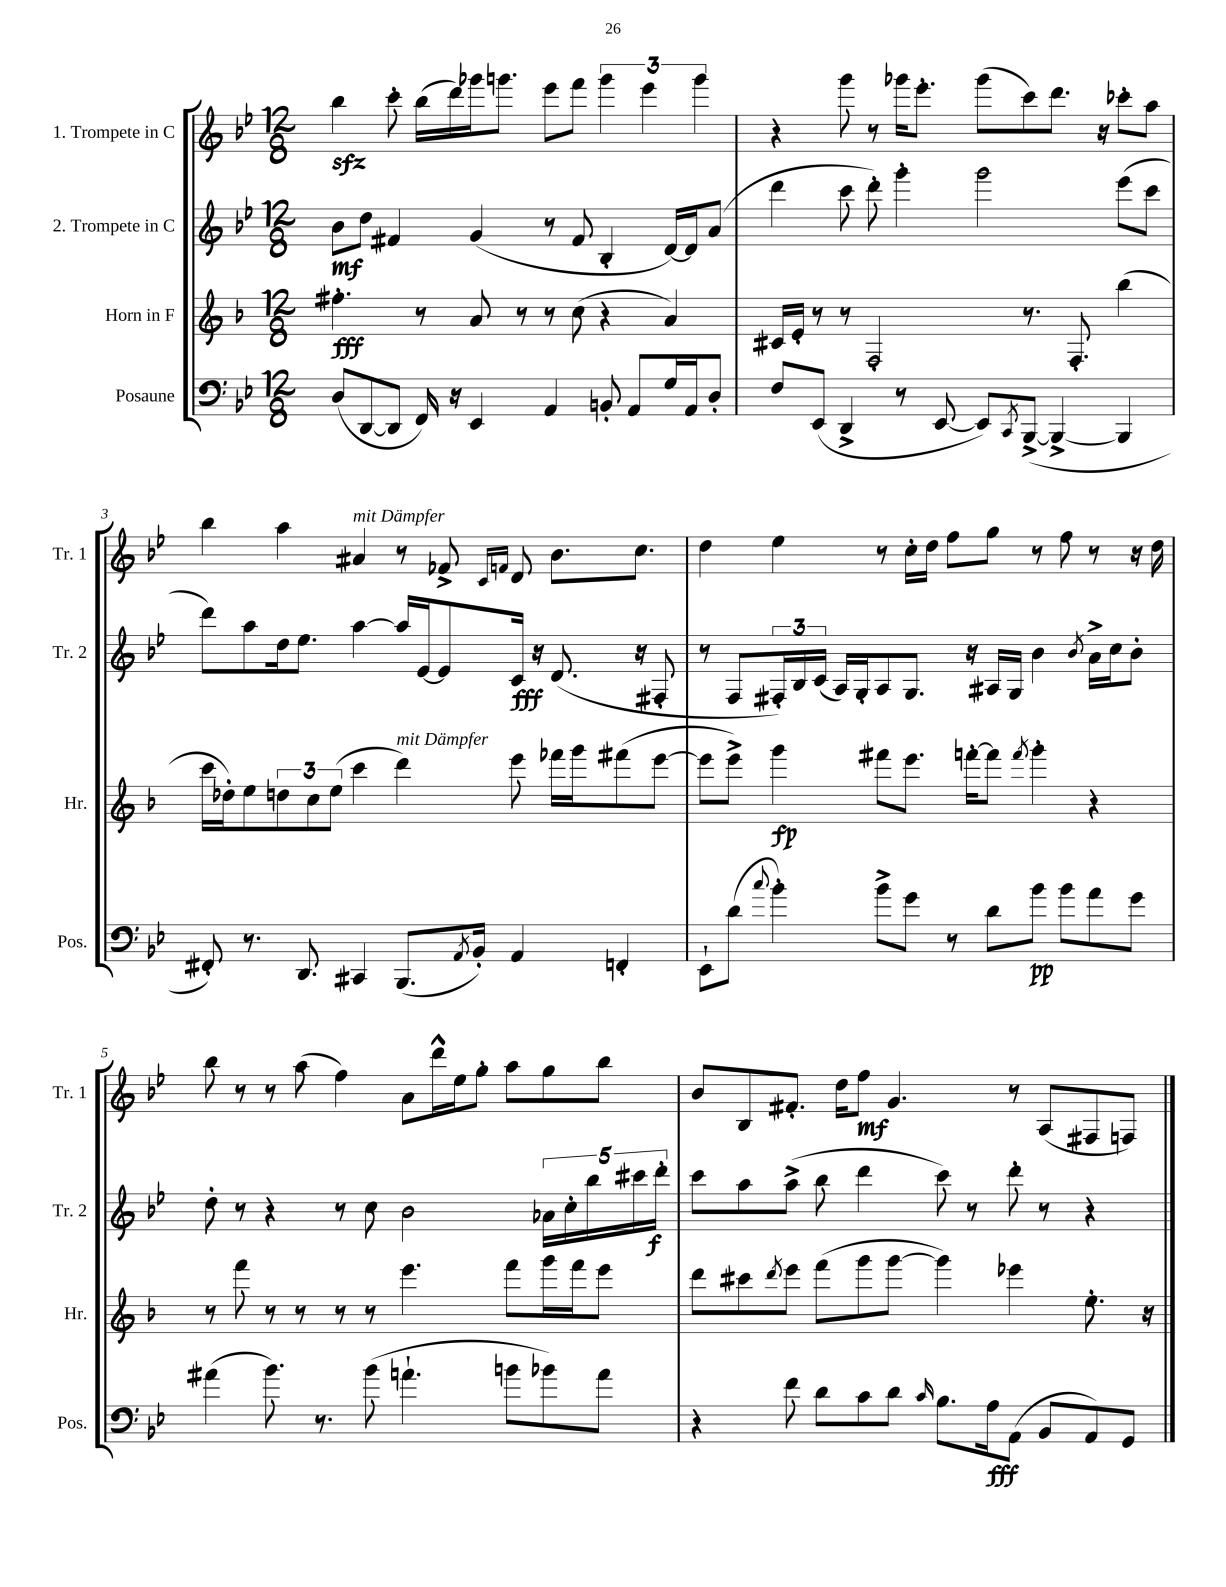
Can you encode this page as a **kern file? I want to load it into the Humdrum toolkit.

**kern	**kern	**kern	**kern
*staff4	*staff3	*staff2	*staff1
*clefF4	*clefG2	*clefG2	*clefG2
*k[b-e-]	*k[b-]	*k[b-e-]	*k[b-e-]
*M12/8	*M12/8	*M12/8	*M12/8
(8D	4.ff#'	8b-	4bb-
[8DD	.	8dd	.
8DD]	.	4f#	8ccc'
16FF)	8r	.	(16bb-
16r	.	.	16ddd)
4EE-	8a	(4g	16ggg-
.	.	.	8.ggg
.	8r	.	.
4AA	8r	8r	8eee-
.	(8cc	8f#	8fff
8BB'	4r	4B-'	6ggg
8AA	.	.	.
.	.	.	6eee-
16G	4a)	[16d)	.
16AA	.	16d]	.
.	.	.	6ggg
8D'	.	(8a	.
=	=	=	=
8F	16c#	4ddd	4r
.	16e'	.	.
(8EE-	8r	.	.
4DD^	8r	8ccc	8ggg
.	2F'	8ddd')	8r
8r	.	4ggg'	16ggg-
.	.	.	8.eee-'
[8EE-	.	.	.
8EE-])	.	2ggg	(8ggg-
8qCC	.	.	.
([8BBB-^	8.r	.	8ccc)
4BBB-^_	.	.	8.ddd
.	8.F'	.	.
.	.	.	16r
4BBB-]	(4bb-	(8eee-	8ccc-'
.	.	8ccc	8aa
=	=	=	=
8FF#')	16ccc	8ddd)	4bb-
.	16dd-')	.	.
8.r	8ee	8aa	.
.	12dd	16dd	4aa
8.DD	.	8.ee-	.
.	12cc	.	.
.	(12ee	.	.
4CC#	4ccc	[4aa	4a#
(8.BBB-	4ddd)	16aa]	8r
.	.	[16e-	.
.	.	8e-]	8f-^
8qAA	.	.	.
16BB-')	.	.	.
.	.	.	16qqc
.	.	.	16qqf
4AA	8eee	16c	8d
.	.	16r	.
.	16fff-	(8.d	8.b-
.	16ggg	.	.
4FF'	(8fff#	.	.
.	.	16r	8.cc
.	[8eee	8F#'	.
=	=	=	=
8EE-`	8eee]	8r	4dd
(8d	8eee^)	8F	.
8qqcc	.	.	.
4b-')	4ggg	24F#')	4ee-
.	.	24B-	.
.	.	(24c	.
.	.	16A)	.
.	.	16G'	.
8b-^	8fff#	8A	8r
8g	8.eee	8.G	16cc'
.	.	.	16dd
8r	.	.	8ff
.	[16fff'	16r	.
8d	8fff]	16A#	8gg
.	.	16G	.
.	8qfff	.	.
8b-	4ggg'	4b-	8r
8b-	.	.	8ff
.	.	8qb-	.
8a	4r	16a^	8r
.	.	16cc	.
8g	.	8b-'	16r
.	.	.	16dd
=	=	=	=
(4a#	8r	8dd'	8bb-
.	8fff	8r	8r
8.b-)	8r	4r	8r
.	8r	.	(8aa
8.r	.	.	.
.	8r	8r	4ff)
(8b-	8r	8cc	.
4.a`	4.eee	2b-	8a
.	.	.	16ddd^^
.	.	.	16ee-
.	.	.	8gg'
8b	8fff	.	8aa
8b-)	16ggg	20a-	8gg
.	.	20cc'	.
.	16fff	.	.
.	.	20bb-	.
8a	8eee	.	8bb-
.	.	20ccc#	.
.	.	20ddd'	.
=	=	=	=
4r	8ddd	8ccc	8b-
.	8ccc#	8aa	8B-
.	8qddd	.	.
8f	8eee	(8aa^	8.f#'
8d	(8fff	8bb-	.
.	.	.	16dd
8c	8ggg	4ddd	8ff
8d	[8ggg	.	4.g
16qqc	.	.	.
8.B-	4ggg])	8ccc)	.
.	.	8r	.
16A	.	.	.
(8AA	4eee-	8ddd'	8r
8BB-	.	8r	(8A
8AA)	8.ee'	4r	8F#
8GG	.	.	8F)
.	16r	.	.
==	==	==	==
*-	*-	*-	*-
